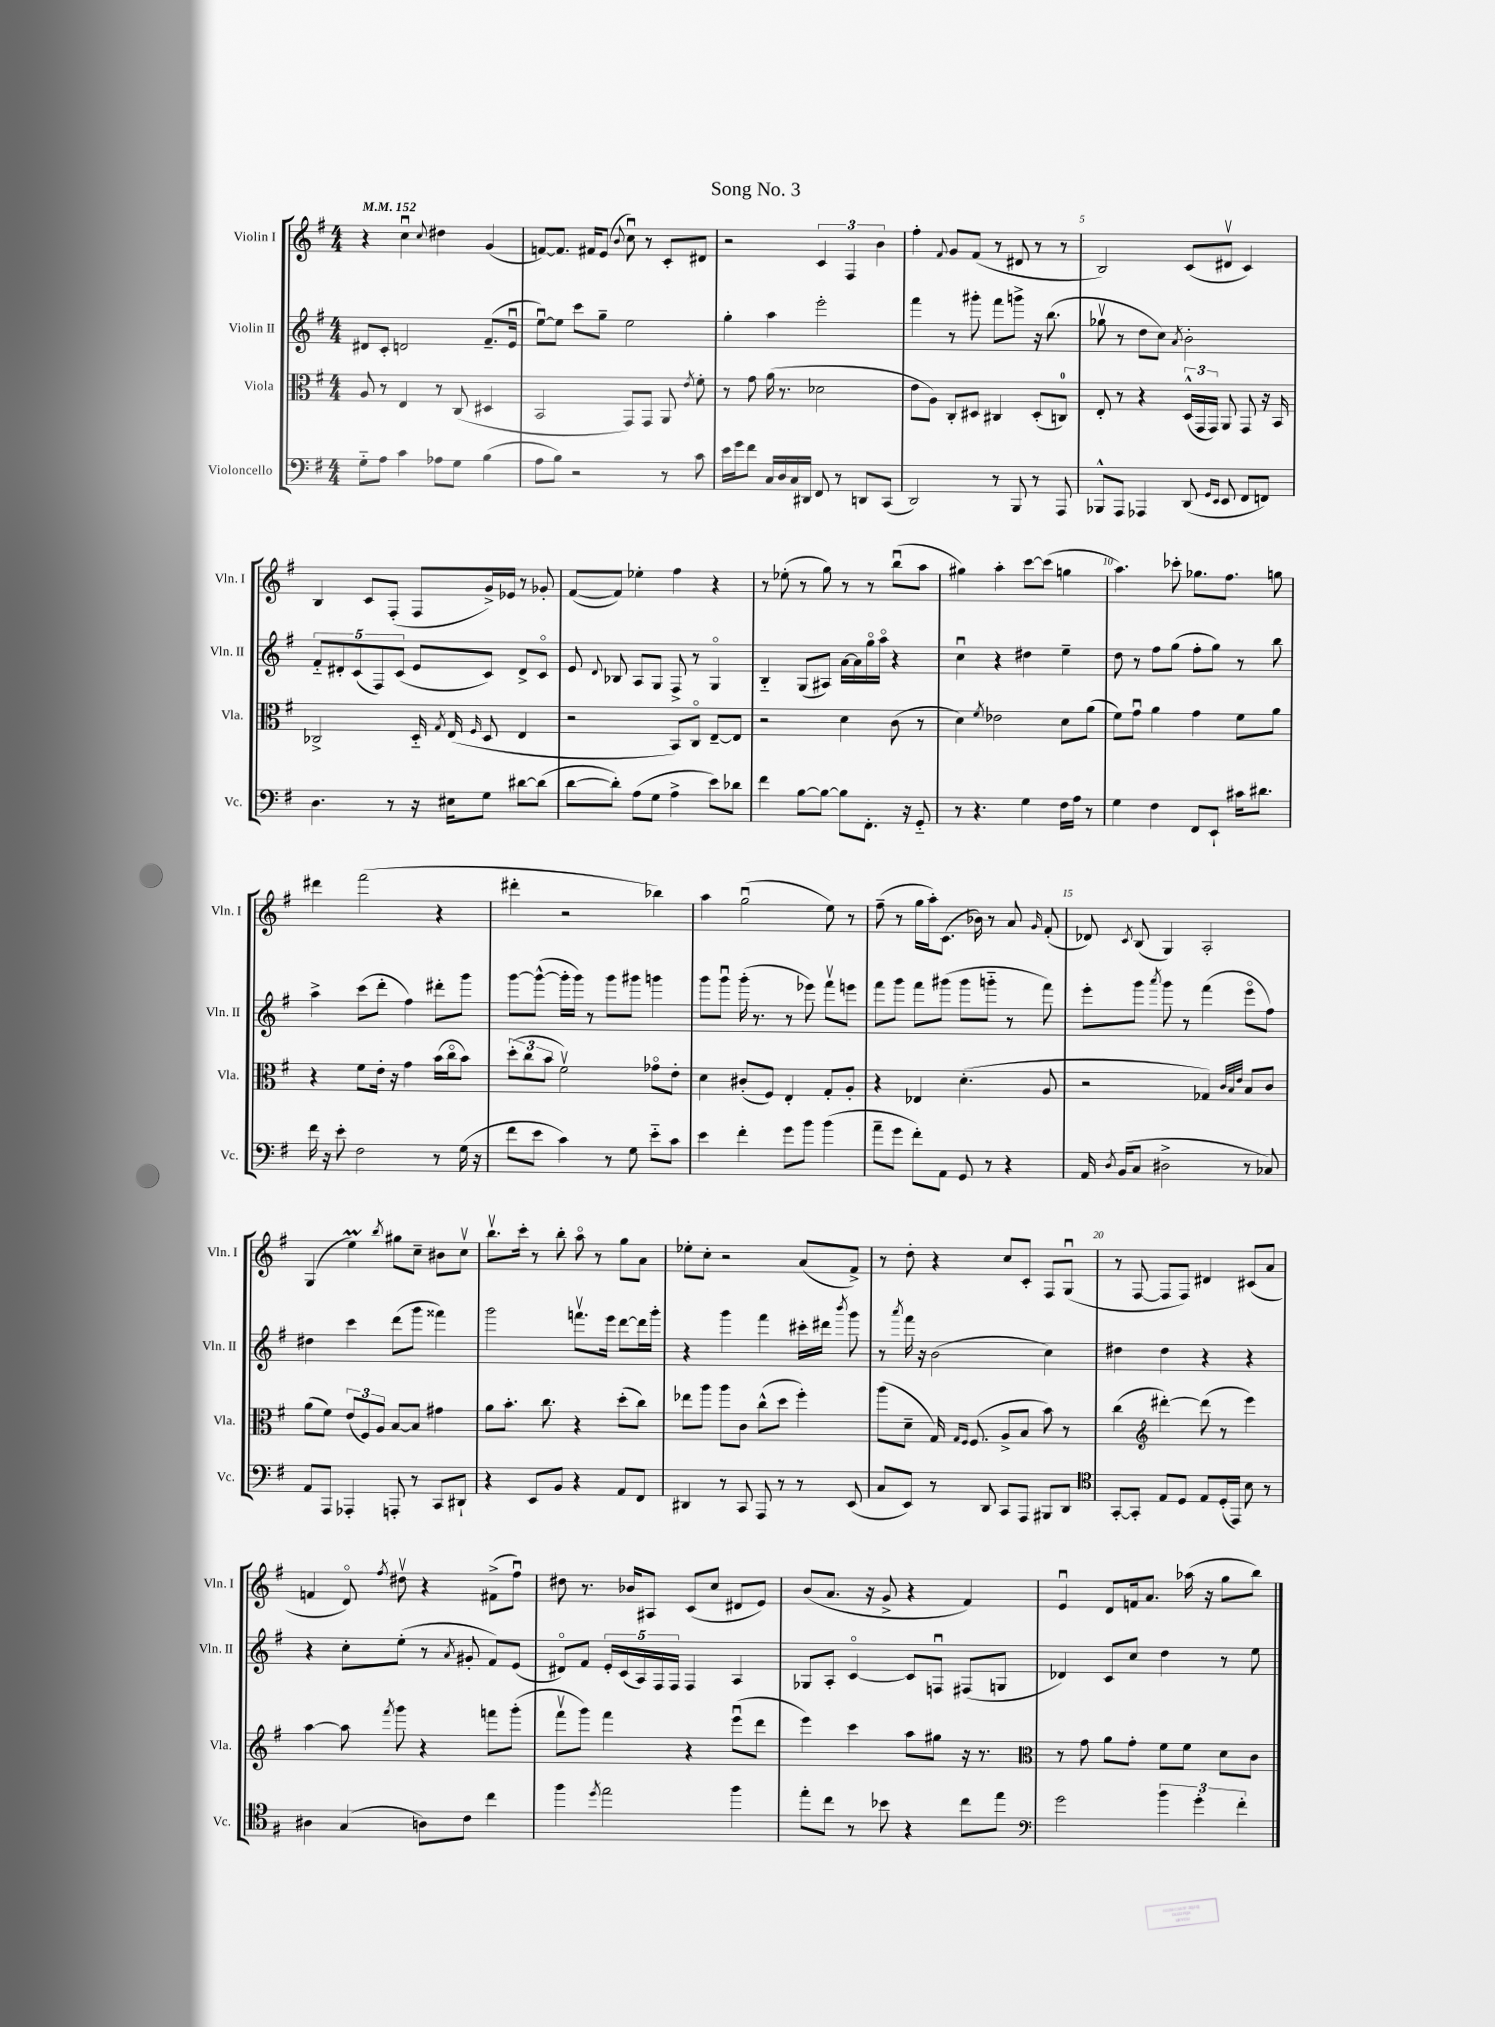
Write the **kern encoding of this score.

**kern	**kern	**kern	**kern
*staff4	*staff3	*staff2	*staff1
*clefF4	*clefC3	*clefG2	*clefG2
*k[f#]	*k[f#]	*k[f#]	*k[f#]
*M4/4	*M4/4	*M4/4	*M4/4
*MM152	*MM152	*MM152	*MM152
8G'~	8A	8d#	4r
8A	8r	8c'	.
4c	4E	2d	4ccu
.	.	.	8qqcc
8A-	8r	.	4dd#
8G	(8C	.	.
(4B	4D#	(8.f#~	(4g
.	.	16eu	.
=	=	=	=
8A	2BB	[8eeu)	[8f)
8B)	.	8ee]	8.f]
2r	.	8ccc	.
.	.	.	16f#
.	.	8gg~	(8e
.	.	.	8qqb
.	8GG)	2ee	8ccu)
.	8GG	.	8r
8r	8AA	.	8c'
.	8qe	.	.
8c	8f#'	.	8d#
=	=	=	=
16e	8r	4gg'	2r
16g	.	.	.
8f#	8g	.	.
16C	(16a	4aa	.
16D	8.r	.	.
16C	.	.	.
16DD#	.	.	.
8FF#	2d-	2eee'	6c
8r	.	.	.
.	.	.	6F#
8DD	.	.	.
.	.	.	6b
(8CC	.	.	.
=	=	=	=
2DD)	8e	4fff#	4ff#'
.	8A)	.	.
.	.	.	8qqf#
.	8C'	8r	8g
.	8D#	8ggg#'	(8f#
8r	4C#	8fff#	8r
8BBB	.	8ggg^	8d#
8r	(8D#'	16r	8r
.	.	(8.bb	.
8AAA	8C)	.	8r
=	=	=	=
8BBB-^^	8E'	8gg-v	2B)
8AAA	8r	8r	.
4AAA-	4r	8dd	.
.	.	8cc)	.
.	.	8qa	.
(8DD	(24D^^	2b'	(8c
.	24GG	.	.
.	24GG)	.	.
16qqGG	.	.	.
16qqEE	.	.	.
8EE	8AA	.	8d#v
8FF#	8GG	.	4c)
8FF)	16r	.	.
.	16BB	.	.
=	=	=	=
4.D	2C-^	10f#'~	4B
.	.	10d#'	.
.	.	(10c	.
.	.	.	8c
.	.	10F#)	.
8r	.	.	(8F#'
.	.	(10c	.
16r	16D'~	8e	8F#
.	8qG	.	.
16E#	(16E	.	.
.	16qqF#	.	.
8G	8D	8c)	16g^)
.	.	.	16e-
[8d#	4E	8d#^	8r
(8d#]	.	8co	8g-'
=	=	=	=
[8d	2r	8e	([8f#
.	.	8qqd	.
8d'])	.	8B-	8f#])
(8A	.	8A	4ee-'
8G	.	8G	.
4A^	8BB)	8F#^	4ff#
.	8Co	8r	.
8e)	[8E~	4Go	4r
8d-	8E]	.	.
=	=	=	=
4f#	2r	4B'~	8r
.	.	.	(8ee-'
[8B	.	(8G	8r
8B_	.	8A#)	8gg)
8B]	4d	[16a	8r
.	.	16a]	.
8.FF#'	.	16ggo	8r
.	.	16aao	.
.	(8c	4r	(8bbu
16r	.	.	.
8GG'~	8r	.	8aa
=	=	=	=
8r	4d)	4ccu	4gg#)
4.r	.	.	.
.	8qf#	.	.
.	2e-	4r	4aa'
4G	.	4dd#	[8ccc
.	.	.	(8ccc]
16F#	8d	4ee~	4gg
16A	.	.	.
8r	(8a	.	.
=	=	=	=
4G	8f#)	8dd	4.aa)
.	8gu	8r	.
4F#	4a	8ff#	.
.	.	(8gg	8ccc-'
8FF#	4g	8ff#'	8.gg-
8EE`	.	8gg)	.
.	.	.	8.ff#
16c#	8f#	8r	.
8.d#	.	.	.
.	8a	8bb	8gg
=	=	=	=
16f#	4r	4aa^	4ddd#
16r	.	.	.
8e'	.	.	.
2F#	8f#	(8ccc	(2fff#
.	16e'	8ddd'	.
.	16r	.	.
.	4g	4ff#)	.
8r	(16b	8ddd#'	4r
.	16cco	.	.
(16G	8b)	8ggg	.
16r	.	.	.
=	=	=	=
8f#	(12dd'	[8ggg	4ddd#'
.	12cc	.	.
8e	.	(8ggg^^_	.
.	12b	.	.
4c)	2f#v)	16ggg']	2r
.	.	16ggg)	.
.	.	8r	.
8r	.	8ggg	.
8G	.	8ggg#	.
8e'~	8g-o	4ggg	4bb-)
8c	8e'	.	.
=	=	=	=
4e	4d	8ggg	4aa
.	.	8gggu	.
4f#'	(8c#'	(16ggg'	(2ggu
.	.	8.r	.
.	8F#)	.	.
8g	4E'	8r	.
8b	.	8eee-)	.
(4b	8G'	8fff#v	8ee)
.	8A'	8eee	8r
=	=	=	=
8a~	4r	8fff#	(8ff#~
8g	.	8ggg	8r
8f#')	4E-	8fff#	16gg
.	.	.	16aa')
8AA	.	(8ggg#	(8.c
8GG	(4.d'	8ggg#	.
.	.	.	16b-)
8r	.	8ggg'~	8r
4r	.	8r	8a
.	.	.	16qqg
.	8A	8fff#)	(8f#'
=	=	=	=
16AA	2r	8eee'	8d-)
8qD	.	.	.
(16BB	.	.	.
.	.	.	8qc
8C	.	8ggg	(8B
.	.	8qaaa	.
2D#^	.	8ggg	4G)
.	.	8r	.
.	4G-)	(4fff#	2A'
.	32qqc	.	.
.	32qqB	.	.
.	32qqe	.	.
8r	8B	8eeeo	.
8C-)	8c	8ff#)	.
=	=	=	=
8AA	(8a	4dd#	(4G
8AAA	8f#)	.	.
4AAA-'	(12e	4ccc	4ee)
.	12F#)	.	.
.	12A	.	.
.	.	.	8qbb
8AAA'	[8B	(8ddd	8gg#
8r	8B]	8ggg	8cc~
8CC	4g#	4fff##)	8b#
8DD#`	.	.	8ccv
=	=	=	=
4r	8a	2ggg	8.bbv
.	8.b'	.	.
.	.	.	16ccc'
8EE	.	.	8r
.	8.cc	.	.
8BB	.	.	8bb'
4r	4r	8.fffv	8aao
.	.	.	8r
.	.	16eee	.
8AA	(8dd'	[8ddd	8gg
8FF#	8cc)	16ddd]	8a
.	.	16ggg'	.
=	=	=	=
4DD#	8ee-	4r	8ee-'
.	8aa	.	8cc'
8r	8aa	4ggg	2r
8CC	8c	.	.
8AAA	(8cc^^	4fff#	.
8r	8dd	.	.
8r	4ff#')	16ccc#'	(8a
.	.	16ddd#	.
.	.	8qbbb	.
(8EE	.	8ggg	8f#^)
=	=	=	=
8C	(8aa	8r	8r
.	.	8qaaa	.
8EE)	8d~	16fff#	8dd'
.	.	16r	.
8r	16G)	(2b	4r
.	16qqG	.	.
.	16qqF#	.	.
.	(8.F#	.	.
8DD	.	.	.
8CC	8A^	.	8cc
8AAA	8B	.	8c'
8BBB#	8b)	4cc)	8F#
8DD	8r	.	(8Gu
=	=	=	=
*clefC4	*	*	*
[8GG'	(4cc	4dd#	8r
8GG']	.	.	[8F#
*	*clefG2	*	*
8E	[4ddd#')	4dd#	8F#]
8D	.	.	8F#)
8E	(8ddd#]	4r	4d#
(16D'	8r	.	.
16EE)	.	.	.
8B	4eee)	4r	(8c#
8r	.	.	8a
=	=	=	=
4A#	[4aa	4r	4f
(4G	8aa]	8cc'	8do)
.	8qfff#	.	8qff#
.	8ggg	(8ee'	8dd#v
8A)	4r	8r	4r
.	.	8qa	.
8c	.	8g#'	.
4cc	8fff	8f#)	(8f#^
.	(8ggg'	(8e	8ff#u)
=	=	=	=
4ff#	8fff#v	8d#o)	8dd#
.	8ggg)	8f#	8.r
8qdd	.	.	.
2ee	4fff#	20e'	.
.	.	(20c	.
.	.	.	16b-
.	.	20A)	.
.	.	.	8A#
.	.	20F#	.
.	.	20F#	.
.	4r	4F#	(8c
.	.	.	8cc
4ff#	(8eeeu	4A	8d#
.	8ddd	.	8e)
=	=	=	=
8ee'	4eee)	8G-	(8b
8cc	.	8A'	8.a
8r	4ccc	[4co	.
.	.	.	16r
8b-	.	.	8g^
4r	8aa	8c]	4r
.	8gg#	8Fu	.
8cc	16r	(8F#	4f#)
.	8.r	.	.
8ee	.	8G	.
=	=	=	=
*clefF4	*clefC3	*	*
2g	8r	4d-)	4eu
.	8g	.	.
.	8a	8c	8d
.	8g'	8cc	16f
.	.	.	8.a
6b	8f#	4dd	.
.	8f#	.	(16aa-
6g'	.	.	.
.	.	.	16r
.	8d	8r	8gg
6f#'	.	.	.
.	8c	8ee	8bb)
==	==	==	==
*-	*-	*-	*-
